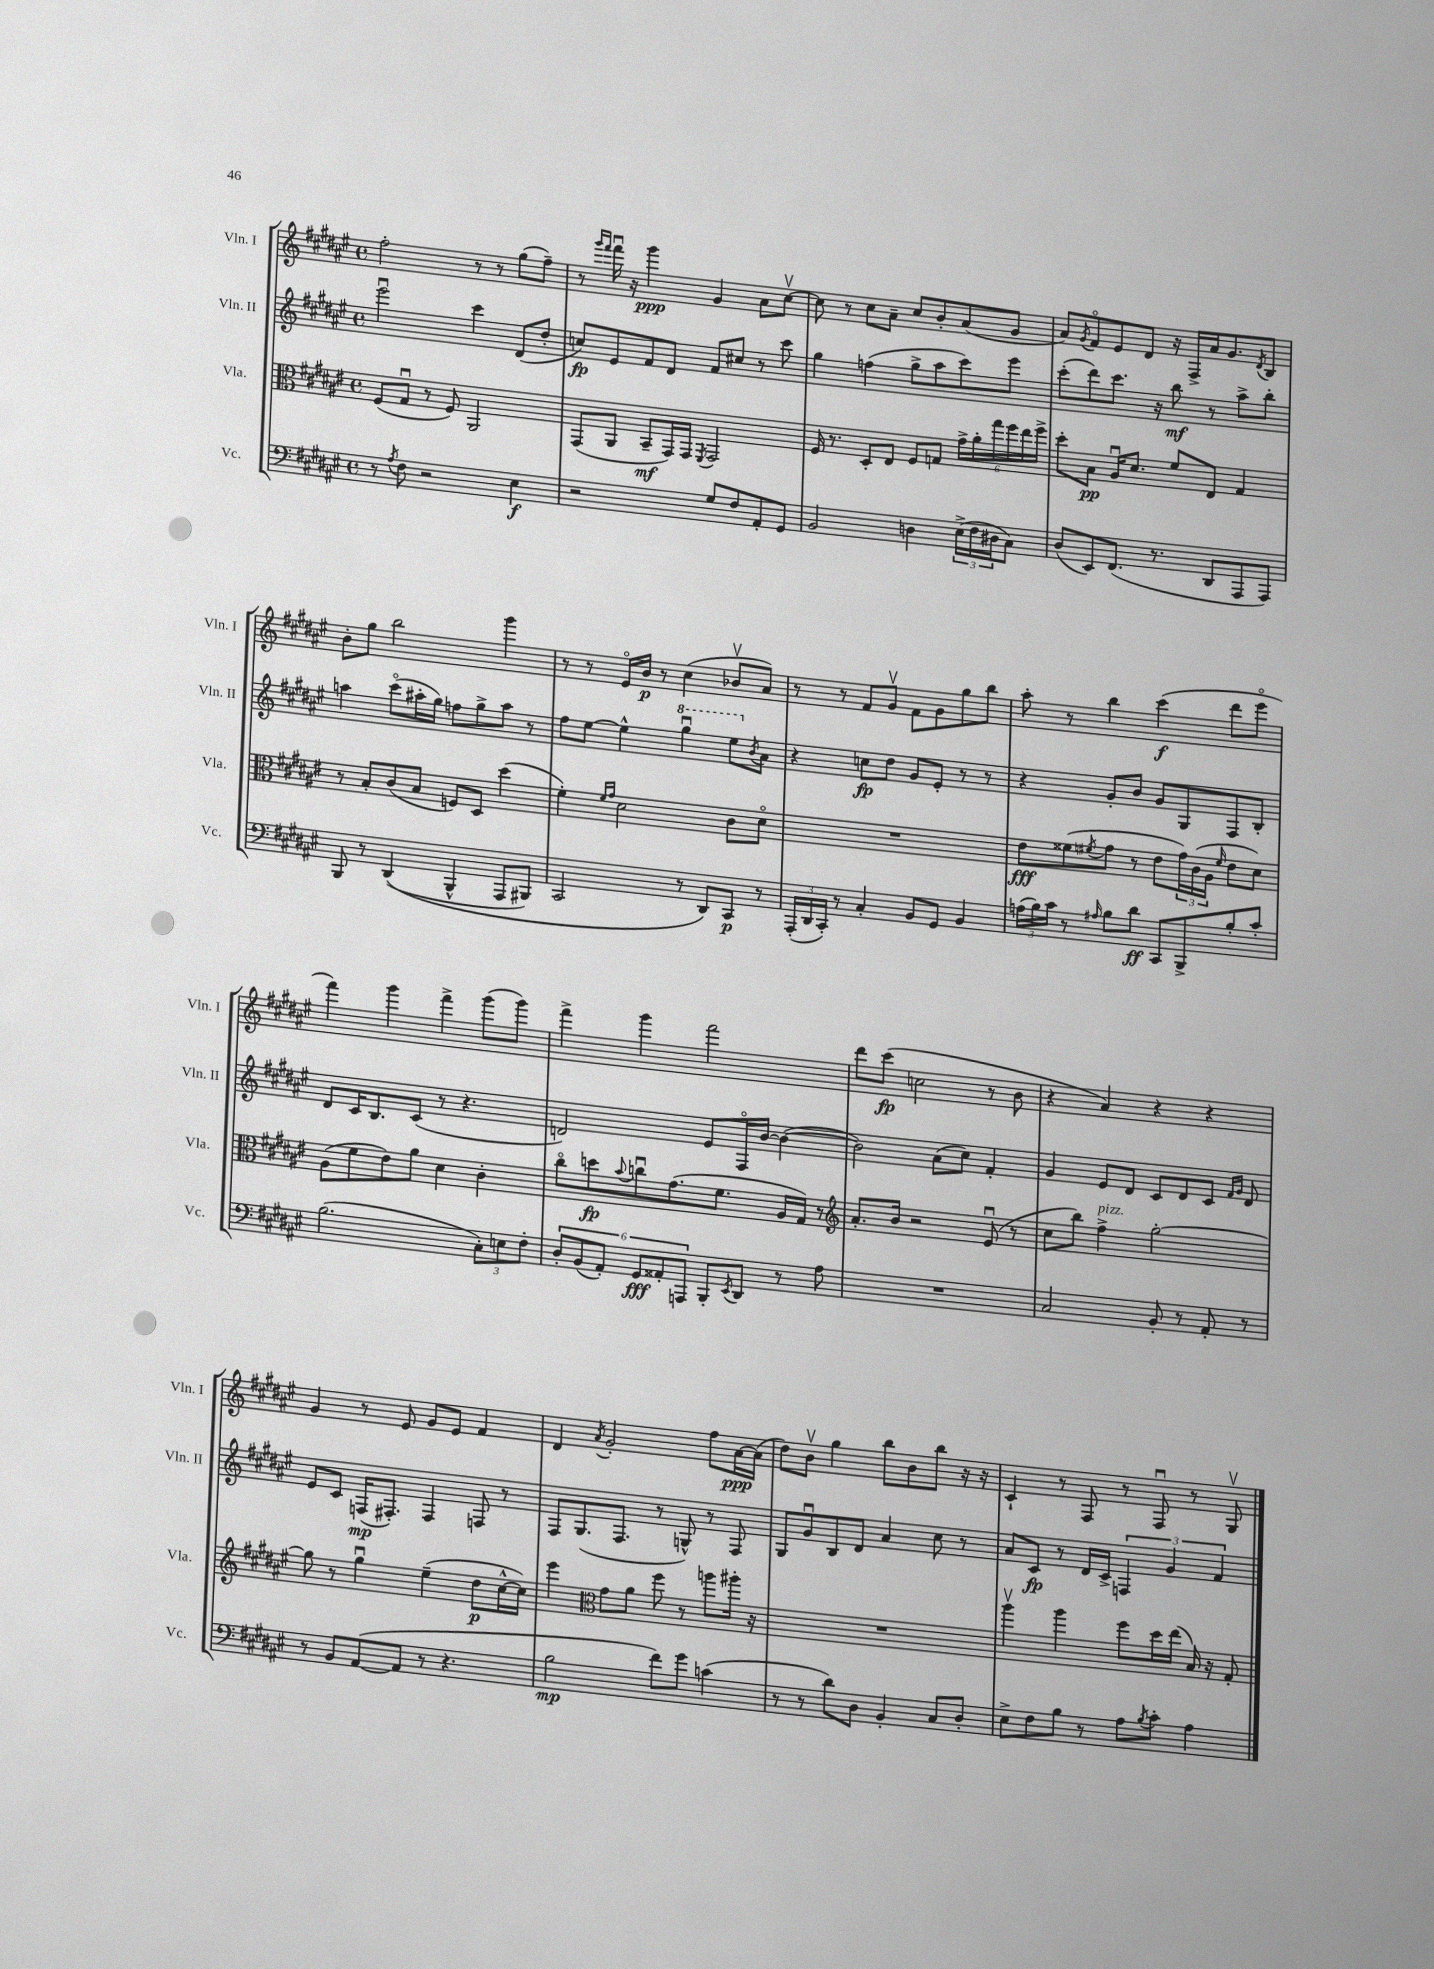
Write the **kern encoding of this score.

**kern	**kern	**kern	**kern
*staff4	*staff3	*staff2	*staff1
*clefF4	*clefC3	*clefG2	*clefG2
*k[f#c#g#d#a#e#]	*k[f#c#g#d#a#e#]	*k[f#c#g#d#a#e#]	*k[f#c#g#d#a#e#]
*M4/4	*M4/4	*M4/4	*M4/4
*met(c)	*met(c)	*met(c)	*met(c)
8r	(8F#/L	2eee#u\	2ff#'\
8qA#/	.	.	.
8F#\	8G#u/J	.	.
2r	8r	.	.
.	8F#/)	.	.
.	2AA#/	4ccc#\	8r
.	.	.	8r
4E#\	.	(8d#/L	(8gg#\L
.	.	8dd#'/J	8ff#~\J)
=	=	=	=
2r	(8GG#/L	8cc/L)	8r
.	.	.	16qqggg#/LL
.	.	.	16qqfff#/JJ
.	8AA#/J	8e#/	16fff#u\
.	.	.	16r
.	8BB~/L	8f#/	4ggg#\
.	16GG#/L)	8d#/J	.
.	16GG#/JJ	.	.
.	8qFF#/	.	.
8G#/L	2GG#/	8f#/L	4g#/
8F#/	.	8cc#/J	.
8AA#'/	.	8r	8a#\L
8GG#/J	.	8ccc#\	[8cc#v\J
=	=	=	=
2BB/	16F#/	4gg#\	8cc#\]
.	8.r	.	.
.	.	.	8r
.	8D#'/L	(4ff\	8cc#\L
.	8E#/J	.	8a#~\J
4D\	8F#/L	8gg#^\L	8cc#/L
.	8G/J	8aa#\	8b'/
(24E#^\LL	24g#^\LL	8ccc#\)	(8a#/
24F#\	24a#'\	.	.
24D#\J	24gg#\	.	.
8C#\J)	24ff#\	8eee#\J	8g#/J
.	24ee#\	.	.
.	24ff#^\JJ	.	.
=	=	=	=
(8D#/L	8dd#'\L	(8ccc#'\L	8a#/L)
.	.	.	8qg#/
8EE#/)	8B\J	8ddd#\)	8f#o/
(8.FF#/J	16A#u/LK	8.ccc#\J	8e#/
.	8.d#/J	.	.
.	.	.	8d#/J
8.r	.	16r	.
.	8f#/L	8bb\	16r
.	.	.	16F#^/LL
8DD#/L	8E#/J	8r	16a#/J
.	.	.	8.g#/
8AAA#/	4G#/	8aa#^\L	.
.	.	.	8qd#/
8AAA#/J)	.	8bb'\J	8B/J
=	=	=	=
8BBB/	8r	4aa\	8b'\L
8r	8B'/L	.	8gg#\J
&((4DD#/	(8c#/	(8ccc#o\L	2bb\
.	8B/J	16aa#'\L	.
.	.	16gg#\JJ)	.
4BBB^^/	8F/L)	8ff\L	.
.	8D#/J	8gg#^\	.
8AAA#/L	(4dd#\	8aa#\J	4ggg#\
8BBB#/J)	.	8r	.
=	=	=	=
2CC#/	4f#'\)	8ff#\L	8r
.	.	[8ee#\J	8r
.	16qqf#/LL	.	.
.	16qqg#/JJ	.	.
.	2d#\	4ee#^^\]	16e#o/LL
.	.	.	16b/JJ
.	.	.	8r
8r	.	4ggg#u\	(4cc#\
8DD#/L&)	.	.	.
8CC#/J	8c#\L	8eee#\L	8b-v/L
.	.	8qb/	.
8r	8d#o\J	8a#\J	8a#/J)
=	=	=	=
(24AAA#'/LL	1r	4r	8r
24DD#/	.	.	.
24CC#'/JJ)	.	.	.
8r	.	.	8r
4C#'/	.	8cc\L	8f#/L
.	.	8dd#\J	8g#v/J
8BB/L	.	8g#/L	8f#\L
8GG#/J	.	8e#'/J	8g#\
4BB/	.	8r	8gg#\
.	.	8r	8bb\J
=	=	=	=
(24A\LL	8e#\L	4r	8aa#'\
24B\)	.	.	.
24c#\JJ	.	.	.
8r	(8f##\	.	8r
16qqA#/	8qf#/	.	.
8B\L	8g#\J	8g#'/L	4bb\
8d#\J	8r	8b/J	.
8CC#/L	8e#\L	8g#/L	(4ccc#\
8BBB^/	24g#\L)	8G#/	.
.	(24c#\	.	.
.	24A#\JJ	.	.
.	16qqf#/	.	.
8B'/	8e#\L	8F#/	8ddd#\L
8c#'/J	8d#\J)	8B'/J	8eee#o\J
=	=	=	=
(2.B\	(8A#\L	8d#/L	4fff#\)
.	8f#\	16c#/K	.
.	.	8.B/	.
.	8e#\)	.	4ggg#\
.	8a#\J	(8c#/J	.
.	4d#\	8r	4fff#^\
.	.	4.r	.
12C#'\L)	4c#'\	.	(8ggg#\L
12E\	.	.	.
.	.	.	8ggg#\J)
12F#'\J	.	.	.
=	=	=	=
12D#'/L	8cc#o\L	2d/)	4fff#^\
(12BB/	.	.	.
.	8dd\	.	.
12AA#'/J)	.	.	.
.	8qqb/	.	.
12GG#/L	8ccu\	.	4ggg#\
12AA##'/	.	.	.
.	(8.g#\	.	.
12AAA/J	.	.	.
8BBB'/L	.	8e#/L	2fff#\
.	8.f#\J	.	.
8qEE#/	.	.	.
8DD#/J	.	16F#o/L	.
.	.	[16b/JJ	.
8r	16A#/LL	(4b\_	.
.	16G#/JJ)	.	.
8A#\	8r	.	.
=	=	=	=
*	*clefG2	*	*
1r	8.a#'/L	2b\])	8ddd#\L
.	.	.	(8ccc#\J
.	16b/Jk	.	.
.	2r	.	2cc\
.	.	(8a#\L	.
.	.	8cc#\J)	.
.	(8e#u/	4f#'/	8r
.	8r	.	8b\
=	=	=	=
2C#/	8cc#\L	4g#/	4r
.	8bb\J)	.	.
.	4ff#^\	8e#/L	4a#/)
.	.	8d#/J	.
8BB'/	[2gg#'\	8c#/L	4r
8r	.	8d#/	.
8AA#'/	.	8c#/J	4r
.	.	16qqf#/LL	.
.	.	16qqg#/JJ	.
8r	.	8d#/	.
=	=	=	=
8r	8gg#\]	8e#/L	4g#/
8BB/L	8r	8c#/J	.
([8AA#/	4gg#u\	(16F/LK	8r
.	.	8.F#'/J)	.
8AA#/]J	.	.	8e#/
8r	(4ee#~\	4F#/	8g#/L
4.r	.	.	8e#/J
.	8dd#\L	8F/	4f#/
.	[16cc#^^\L	8r	.
.	16cc#\]JJ)	.	.
=	=	=	=
2B\	4eee#\	8F#/L	4d#/
.	.	(8.G#/	.
*	*clefC3	*	*
.	.	.	8qa#/
.	8g#\L	.	2g#'/
.	.	8.F#/J	.
.	8a#\J	.	.
8f#\L)	8ff#\	8r	.
8g#\J	8r	8G^^/)	.
(4c\	8aa\L	8r	8ff#\L
.	16aa#'\Jk	8F#/	[16a#\L
.	16r	.	(16a#\]JJ
=	=	=	=
8r	1r	8G#/L	8dd#\L)
8r	.	8g#u/	8bv\J
8d#\L)	.	8B/	4gg#\
8D#\J	.	8d#/J	.
4BB'/	.	4a#/	8bb\L
.	.	.	8b\
8C#/L	.	8cc#\	8bb\J
8D#'/J	.	8r	16r
.	.	.	16r
=	=	=	=
8E#^\L	4aa#v\	8a#/L	4c#`/
8F#\	.	8c#/J	.
8B\J	4aa#\	8r	8r
8r	.	16d#/LL	8F#/
.	.	16c#^/JJ	.
8A#\L	8ff#\L	6F/	8r
8qB/	.	.	.
8c#'\J	16dd#\L	.	8F#u/
.	.	6g#/	.
.	(16ee#\JJ	.	.
4A#\	16B/)	.	8r
.	16r	.	.
.	.	6f#/	.
.	8G#'/	.	8G#v/
==	==	==	==
*-	*-	*-	*-
